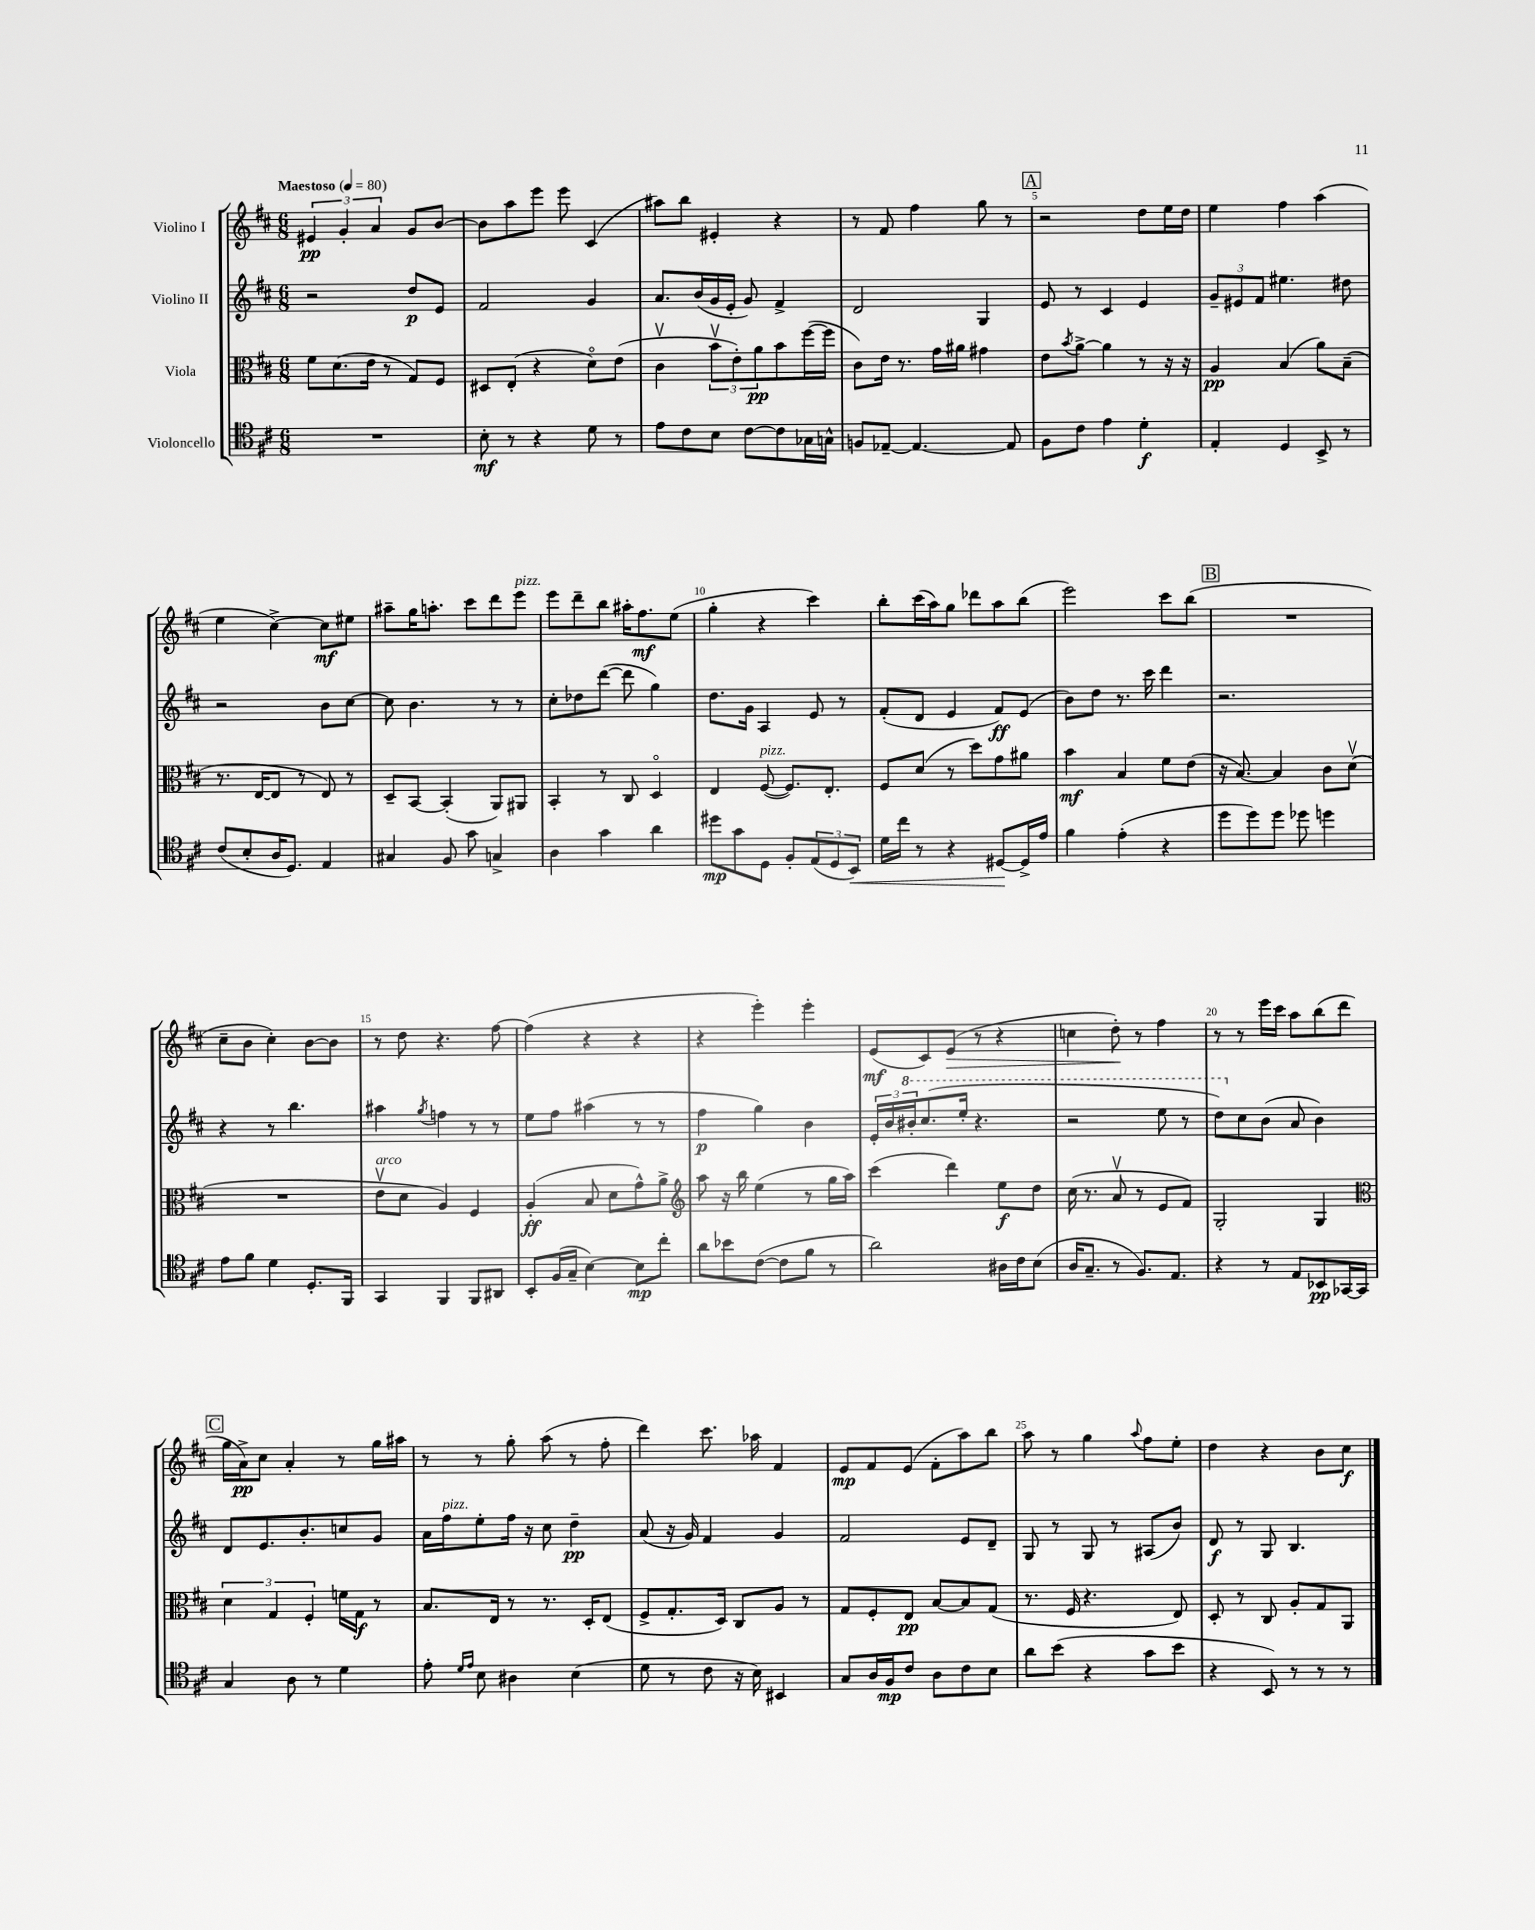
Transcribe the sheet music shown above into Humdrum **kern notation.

**kern	**kern	**kern	**kern
*staff4	*staff3	*staff2	*staff1
*clefC4	*clefC3	*clefG2	*clefG2
*k[f#c#]	*k[f#c#]	*k[f#c#]	*k[f#c#]
*M6/8	*M6/8	*M6/8	*M6/8
*MM80	*MM80	*MM80	*MM80
2.r	8f#\L	2r	6e#/
.	(8.d\	.	.
.	.	.	6g'/
.	16e\Jk	.	.
.	.	.	6a/
.	8r	.	.
.	8G/L)	8dd/L	8g/L
.	8F#/J	8e/J	[8b/J
=	=	=	=
8B'\	8D#/L	2f#/	8b\]L
8r	(8E'/J	.	8aa\
4r	4r	.	8eee\J
.	.	.	8eee\
8d\	8do\L)	4g/	(4c#/
8r	(8e\J	.	.
=	=	=	=
8e\L	4c#v\	8.a/L	8aa#\L)
8c#\	.	.	8bb\J
.	.	(16b/L	.
8B\J	12bv\L	16g/	4e#'/
.	.	16e'/JJ	.
.	12e'\)	.	.
[8c#\L	.	8g/)	.
.	12a\	.	.
8c#\]	8b\	4f#^/	4r
16G-\L	([16ff#\L	.	.
16G^^\JJ	16ff#\]JJ	.	.
=	=	=	=
8F/L	8c#\L)	2d/	8r
[8E-~/J	16e\Jk	.	8f#/
.	8.r	.	.
4.E-/_	.	.	4ff#\
.	16g\LL	.	.
.	16a#\JJ	.	.
.	4g#\	4G/	8gg\
8E-/]	.	.	8r
=	=	=	=
8F#\L	8e\L	8e/	2r
.	8qb/	.	.
8c#\J	[8a^\J	8r	.
4e\	4a\]	4c#/	.
4d'\	8r	4e/	8dd\L
.	16r	.	16ee\L
.	16r	.	16dd\JJ
=	=	=	=
4E'/	4A/	12g~/L	4ee\
.	.	12e#/	.
.	.	12f#/J	.
4D/	(4B/	4.ee#\	4ff#\
8BB^/	8a\L)	.	(4aa\
8r	(8B~\J	8dd#\	.
=	=	=	=
(8c#/L	8.r	2r	4ee\
8B'/	.	.	.
.	[16E/LK	.	.
16A/K	8E/]J	.	[4cc#^\)
8.D/J)	.	.	.
.	8r	.	.
4E/	8E/)	8b\L	8cc#\]L
.	8r	[8cc#\J	8ee#\J
=	=	=	=
4G#/	8D~/L	8cc#\]	8aa#~\L
.	[8BB/J	4.b\	16gg\K
.	.	.	8.aa'\J
8F#/	(4BB'/]	.	.
8g\	.	.	8ccc#\L
4G^/	8AA/L)	8r	8ddd\
.	8AA#/J	8r	8eee\J
=	=	=	=
4A\	4BB'/	8cc#'\L	8eee\L
.	.	8dd-\	8ddd~\
4g\	8r	([8ddd\J	8bb\J
.	8C#/	8ddd\]	16aa#'\LK
.	.	.	8.ff#\
4a\	4Do/	4gg\)	.
.	.	.	(8ee\J
=	=	=	=
8dd#\L	4E/	8.dd\L	4gg'\
8g\	.	.	.
.	.	16g\Jk	.
8D\J	([8F#/	4A/	4r
8F#'/L	8.F#/]L)	.	.
(12E/	.	8e/	4ccc#\)
.	8.E'/J	.	.
12D/	.	.	.
.	.	8r	.
12BB/J)	.	.	.
=	=	=	=
16d\LL	8F#/L	(8f#'/L	8bb'\L
16cc#\JJ	.	.	.
8r	(8d/J	8d/J	(16ccc#\L
.	.	.	16aa\J)
4r	8r	4e/	8gg\J
.	8dd\L)	.	8ddd-\L
[8D#/L	8g\	8f#/L)	8aa\
16D#^/]L	8a#\J	(8e/J	(8bb\J
16e/JJ	.	.	.
=	=	=	=
4f#\	4b\	8b\L)	2eee\)
.	.	8dd\J	.
(4e'\	4B/	8.r	.
.	.	16ccc#\	.
4r	8f#\L	4ddd\	8ccc#\L
.	(8e\J	.	(8bb\J
=	=	=	=
8dd\L	16r	2.r	2.r
.	[8.B/)	.	.
8dd\)	.	.	.
8dd\J	4B/]	.	.
8dd-\	.	.	.
4dd\	8c#\L	.	.
.	(8dv\J	.	.
=	=	=	=
8e\L	2.r	4r	8cc#~\L
8f#\J	.	.	8b\J
4d\	.	8r	4cc#'\)
.	.	4.bb\	.
8.D'/L	.	.	[8b\L
.	.	.	8b\]J
16FF#/Jk	.	.	.
=	=	=	=
4GG/	8ev\L	4aa#\	8r
.	8d\J	.	8dd\
.	.	8qgg/	.
4FF#/	4A/)	4ff\	4.r
8FF#/L	4F#/	8r	.
8AA#/J	.	8r	[8ff#\
=	=	=	=
8BB'/L	(4A'/	8ee\L	(4ff#\]
(16F#/L	.	8ff#\J	.
16G~/JJ	.	.	.
[4B\)	8B/	(4aa#\	4r
.	8d\L	.	.
8B\]L	8g^^\)	8r	4r
8cc#'\J	8a^\J	8r	.
=	=	=	=
*	*clefG2	*	*
8a\L	8aa\	4ff#\	4r
8b-\	16r	.	.
.	16bb\	.	.
([8c#\J	(4ee\	4gg\)	4eee'\)
8c#\]L	.	.	.
8f#\J	8r	4b\	4eee'\
8r	16gg\LL	.	.
.	16aa\JJ)	.	.
=	=	=	=
2a\)	(4ccc#\	24e'/LL	(8e/L
.	.	24b/	.
.	.	24bb#'/J	.
.	.	(8.ccc#/	8c#/)
.	4ddd\)	.	(8e/J
.	.	16eee'/Jk	.
.	.	4.r	8r
16A#\LL	8ee\L	.	4r
16c#\J	.	.	.
(8B\J	8dd\J	.	.
=	=	=	=
16A/LK	(16cc#\	2r	4cc\
8.G~/J	8.r	.	.
8r	8av/	.	8dd'\)
8.F#/L)	8r	.	8r
.	8e/L	8eee\	4ff#\
8.E/J	.	.	.
.	8f#/J)	8r	.
=	=	=	=
4r	2G'/	8ddd\L)	8r
.	.	8cc#\	8r
8r	.	(8b\J	16eee\LL
.	.	.	16ccc#\JJ
8E/L	.	8a/	8aa\L
8BB-/	4G/	4b\)	(8bb\
[16GG-/L	.	.	8ddd\J
16GG-/]JJ	.	.	.
=	=	=	=
*	*clefC3	*	*
4G/	6d\	8d/L	16gg\LL
.	.	.	16a^\J)
.	.	8.e/	8cc#\J
.	6G/	.	.
8A\	.	.	4a'/
.	.	8.b'/	.
.	6F#'/	.	.
8r	.	.	.
4d\	16f\LL	8cc/	8r
.	16G\JJ	.	.
.	8r	8g/J	16gg\LL
.	.	.	16aa#\JJ
=	=	=	=
8e'\	8.B/L	16a\LL	8r
.	.	16ff#\J	.
16qqd/LL	.	.	.
16qqe/JJ	.	.	.
8B\	.	8ee'\	8r
.	16E/Jk	.	.
4A#\	8r	16ff#\Jk	8gg'\
.	.	16r	.
.	8.r	8cc#\	(8aa\
(4B\	.	4dd~\	8r
.	16D'/LK	.	.
.	(8E/J	.	8ff#'\
=	=	=	=
8d\	8F#^/L	(8a/	4ddd\)
8r	8.G'/	16r	.
.	.	16g/)	.
8c#\	.	4f#/	8.ccc#\
.	16D/Jk)	.	.
16r	8C#/L	.	.
16B\)	.	.	16aa-\
4BB#/	8A/J	4g/	4f#/
.	8r	.	.
=	=	=	=
8G/L	8G/L	2f#/	8e/L
16A/L	8F#'/	.	8f#/
16F#/J	.	.	.
8c#/J	8E/J	.	(8e/J
8A\L	[8B/L	.	8f#'\L
8c#\	8B/]	8e/L	8aa\)
8B\J	(8G/J	8d~/J	8bb\J
=	=	=	=
8a\L	8.r	8G/	8aa\
(8b\J	.	8r	8r
.	16F#/	.	.
4r	4.r	8G/	4gg\
.	.	8r	.
.	.	.	8qqaa/
8g\L	.	(8A#/L	8ff#\L
8b\J	8E/)	8b/J)	8ee'\J
=	=	=	=
4r	8D'/	8d/	4dd\
.	8r	8r	.
8BB/)	8C#/	8G/	4r
8r	8A'/L	4.B/	.
8r	8G/	.	8b\L
8r	8AA/J	.	8cc#\J
==	==	==	==
*-	*-	*-	*-
